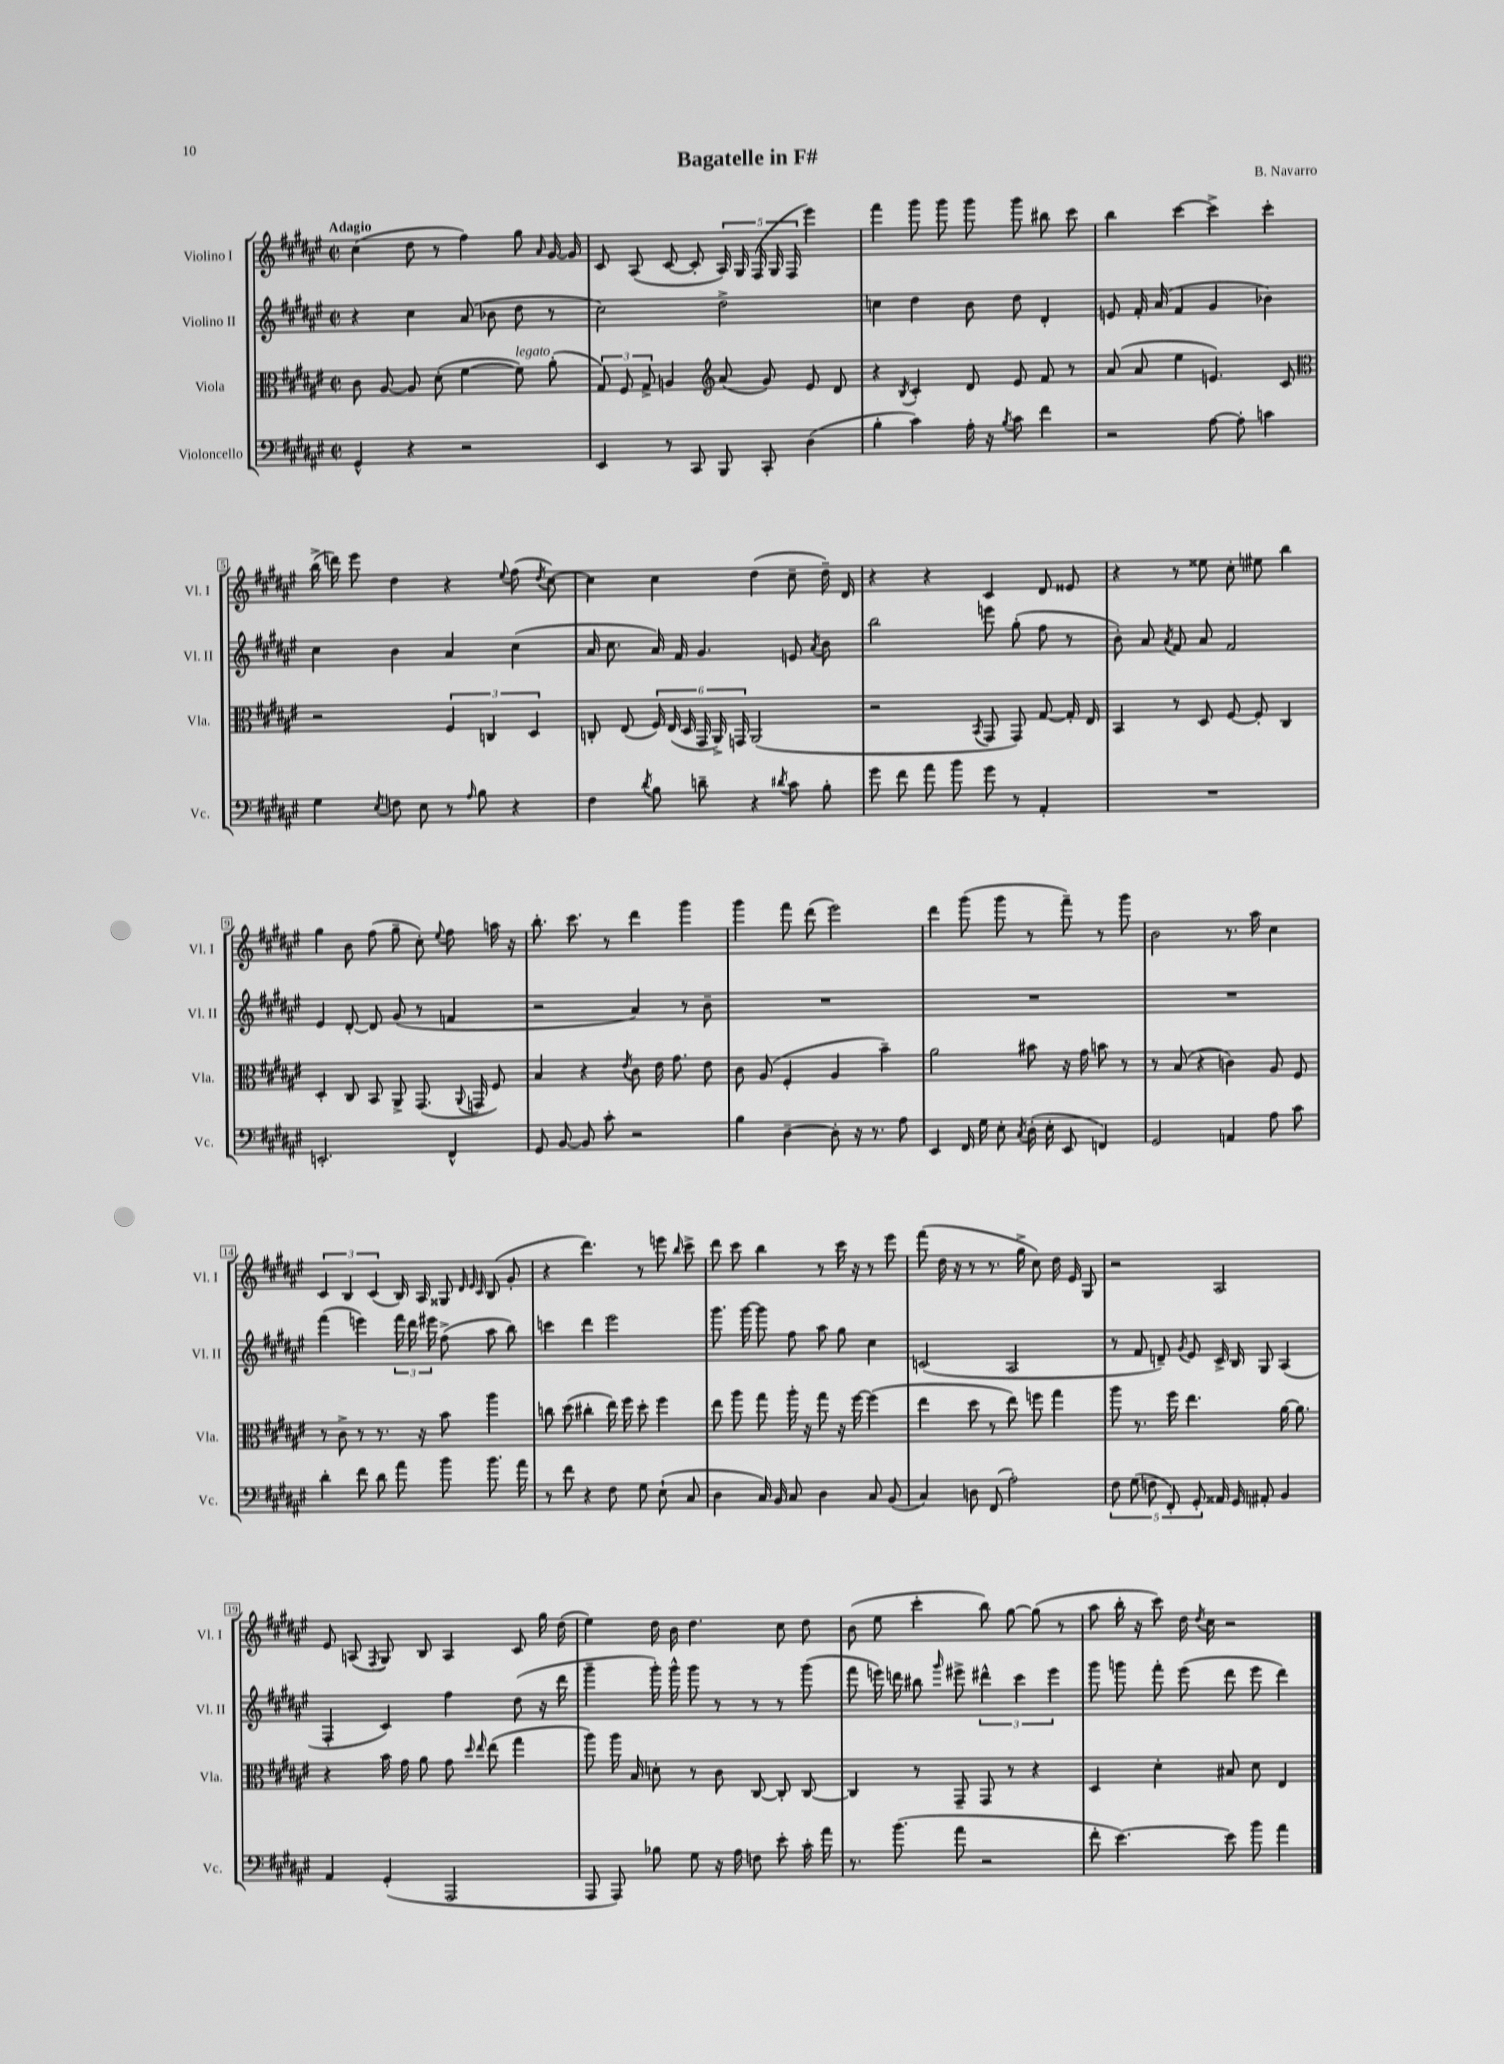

**kern	**kern	**kern	**kern
*staff4	*staff3	*staff2	*staff1
*clefF4	*clefC3	*clefG2	*clefG2
*k[f#c#g#d#a#e#]	*k[f#c#g#d#a#e#]	*k[f#c#g#d#a#e#]	*k[f#c#g#d#a#e#]
*M2/2	*M2/2	*M2/2	*M2/2
*met(c|)	*met(c|)	*met(c|)	*met(c|)
4GG#^^	8c#	4r	(4cc#
.	[8A#	.	.
4r	8A#]	4cc#	8dd#
.	(8d#'	.	8r
2r	[4f#	(8a#	4ff#)
.	.	8b-	.
.	8f#])	8dd#	8gg#
.	.	.	16qqa#
.	(8a#'	8r	[16g#
.	.	.	16g#]
=	=	=	=
4EE#	12G#)	2cc#)	8c#
.	12F#	.	.
.	.	.	(8A#
.	12G#^	.	.
8r	4A	.	[8c#
8CC#	.	.	8c#']
*	*clefG2	*	*
8BBB	(8a#	2dd#^	20A#)
.	.	.	20G#
.	.	.	(20F#
8CC#'	8g#)	.	.
.	.	.	20G#
.	.	.	20F#
(4D#	8e#	.	4eee#)
.	8d#	.	.
=	=	=	=
4B'	4r	4cc	4fff#
.	8qB	.	.
4c#)	4c#'	4dd#	8ggg#
.	.	.	8ggg#
16A#'	8d#	8b	8ggg#
16r	.	.	.
8qB	.	.	.
8c#	8e#	8dd#	8ggg#
4f#	8f#	4d#'	8bb#
.	8r	.	8ccc#
=	=	=	=
2r	(8a#	8e	4bb
.	8a#	16f#'	.
.	.	(16a#	.
.	4ee#	4f#	[4ccc#
[8A#	4.e)	4g#	4ccc#^]
8A#']	.	.	.
4c	.	4b-)	4ccc#'
.	8c#	.	.
=	=	=	=
*	*clefC3	*	*
4G#	2r	4cc#	(16bb^
.	.	.	16ddd)
.	.	.	8eee#
8qE#	.	.	.
8F	.	4b	4dd#
8E#	.	.	.
8r	6F#	4a#	4r
16qqA#	.	.	.
8B	.	.	.
.	6C	.	.
.	.	.	8qqee#
4r	.	(4cc#	(8ff#
.	6D#	.	.
.	.	.	8qdd#
.	.	.	[8cc#)
=	=	=	=
4F#	8C'	16a#	4cc#]
.	.	8.cc#	.
.	(8E#	.	.
8qd#	.	.	.
8B	24F#)	16a#)	4cc#
.	(24E#	.	.
.	.	16f#	.
.	24D#	.	.
8d~	24GG#	4.g#	.
.	24AA#^)	.	.
.	24GG	.	.
4r	(2AA#	.	(4dd#
8qd#	.	.	.
8c#	.	8e	8cc#~
.	.	8qa#	.
8B'	.	8b	16dd#~)
.	.	.	16d#
=	=	=	=
8g#	2r	2bb	4r
8f#	.	.	.
8a#	.	.	4r
8b	.	.	.
.	8qBB	.	.
8g#	8GG#	8eee	4c#
8r	8GG#)	(8gg#'	.
4AA#'	[8G#	8ff#	8d#
.	16G#']	8r	8e##
.	16E#	.	.
=	=	=	=
1r	4BB	8b')	4r
.	.	8a#	.
.	.	8qa#	.
.	8r	8f#	8r
.	8D#	8a#	8ee##
.	[8F#	2f#	8cc#'
.	8F#']	.	8ee#
.	4C#	.	4bb
=	=	=	=
2.EE'	4D#'	4e#	4gg#
.	8C#	[8d#'	8b
.	8BB	8d#]	(8ff#
.	8AA#^	(8g#	8gg#~
.	(8.GG#	8r	8cc#')
.	.	.	8qqee#
4FF#^^	.	4f	8ff#
.	8qqAA#	.	.
.	16GG	.	.
.	8F#)	.	16aa
.	.	.	16r
=	=	=	=
8GG#	4B	2r	8.bb'
[8BB	.	.	.
.	.	.	8.ccc#
8BB]	4r	.	.
8c#'	.	.	8r
.	8qe#	.	.
2r	8c#	4a#)	4ddd#
.	16e#	.	.
.	8.g#	.	.
.	.	8r	4ggg#
.	8e#	8b~	.
=	=	=	=
4B	8c#	1r	4ggg#
.	(8A#	.	.
[4D#~	4F#'	.	8fff#
.	.	.	(8ddd#
8D#']	4A#	.	2eee#)
16r	.	.	.
8.r	.	.	.
.	4b~)	.	.
8A#	.	.	.
=	=	=	=
4EE#	2a#	1r	4ddd#
16FF#	.	.	(8ggg#
16G#	.	.	.
8E#'	.	.	8ggg#
8qC#	.	.	.
(16D#'	8b#	.	8r
16E#'	.	.	.
8EE#	16r	.	8fff#~)
.	16g#	.	.
4FF)	8b	.	8r
.	8r	.	8ggg#
=	=	=	=
2GG#	8r	1r	2b
.	(8B	.	.
.	4r	.	.
4AA	4c)	.	8.r
.	.	.	16aa#
8A#	8A#	.	4cc#
8c#	8F#	.	.
=	=	=	=
4d#'	8r	(4fff#	6c#
.	8c#^	.	.
.	.	.	6B
8f#	8r	4eee)	.
.	.	.	(6c#
8d#	8.r	.	.
8a#	.	24fff#	16B)
.	.	24ddd#	.
.	16r	.	16A#
.	.	24eee#	.
8b	8b	(8ff#^	8G##
.	.	.	32qqd#
.	.	.	32qqe#
.	.	.	32qqc#
8.b	4aa#	8aa#	(8B
.	.	8bb)	8g#'
16a#	.	.	.
=	=	=	=
8r	8cc	4ccc	4r
8f#	(8dd#	.	.
4r	4cc#'	4ddd#	4.ddd#)
8F#	16ee#)	2eee#	.
.	16ff#	.	.
8G#	8dd#'	.	8r
(8E#`	4ff#	.	8eee
.	.	.	16qqbb
8C#	.	.	8ccc#^
=	=	=	=
4D#	8ee#	8.ggg#	8ddd#
.	8aa#	.	8ccc#
.	.	[16ggg#	.
16C#)	8gg#	8ggg#]	4bb
16BB	.	.	.
8C#	16aa#'	8ff#	.
.	16r	.	.
4D#	8gg#	8aa#	8r
.	16r	8gg#	16ccc#
.	[16ff#	.	16r
8C#	(4ff#]	4cc#	8r
(8BB	.	.	8eee#
=	=	=	=
4C#)	4ee#	(2c	(8fff#
.	.	.	16dd#
.	.	.	16r
8D	8dd#	.	8r
(8FF#	8r	.	8.r
2A#')	8ee#)	2A#	.
.	.	.	16gg#^
.	8ff	.	8cc#)
.	4gg#	.	16dd#
.	.	.	16e#
.	.	.	8G#
=	=	=	=
10F#	8aa#	8r	2r
(10G#	.	.	.
.	8.r	8f#	.
10F	.	.	.
.	.	8d~)	.
10FF#')	.	.	.
.	16ff#	.	.
.	.	8qg#	.
.	4.ee#	8e#	.
10GG#'	.	.	.
16AA##	.	16c#^	2A#
16GG#	.	16B	.
8AA#'	.	8G#	.
4BB	[16a#	(4A#	.
.	8.a#]	.	.
=	=	=	=
4AA#	4r	4F#'	8e#
.	.	.	(8A
.	.	.	8qF#
(4GG#'	16b	4c#)	8G#)
.	16g#	.	.
.	8a#	.	8B
2AAA#	8g#	4ff#	4A
.	16qqdd#	.	.
.	16qqee#	.	.
.	(8ee#	.	.
.	4gg#	(8dd#	8c#
.	.	16r	16gg#
.	.	16ddd#	(16dd#
=	=	=	=
8AAA#	8aa#)	4ggg#~	4ee#)
8AAA#)	16aa#	.	.
.	16B	.	.
8B-	8d'	16ggg#')	16dd#
.	.	16ggg#^^	16b
8G#	8r	8ggg#	4.dd#
16r	8c#	8r	.
16A#	.	.	.
8F	[8C#	8r	.
8e#'	8C#']	8r	8cc#
16c#'	[8C#	(8ggg#	8dd#
16a#	.	.	.
=	=	=	=
8.r	4C#]	8fff#	(8b
.	.	16eee)	8ee#
(8.b	.	16ddd	.
.	8r	8bb#	4ccc#'
.	.	16qqggg#	.
8a#	8GG#~	8eee#^	.
2r	8GG#	6ddd#^^	8bb)
.	8r	.	[8gg#
.	.	6ccc#	.
.	4r	.	(8gg#]
.	.	6eee#	.
.	.	.	8r
=	=	=	=
8f#'	4D#	8ggg#	8aa#
[4.e#)	.	8ggg	16bb'
.	.	.	16r
.	4d#'	8fff#'	8ccc#)
.	.	(8eee#	16dd#
.	.	.	8qdd#
.	.	.	16cc#
8e#]	8B#	8ddd#	2r
8b	8d#	8eee#	.
4a#	4E#	4ddd#)	.
==	==	==	==
*-	*-	*-	*-
